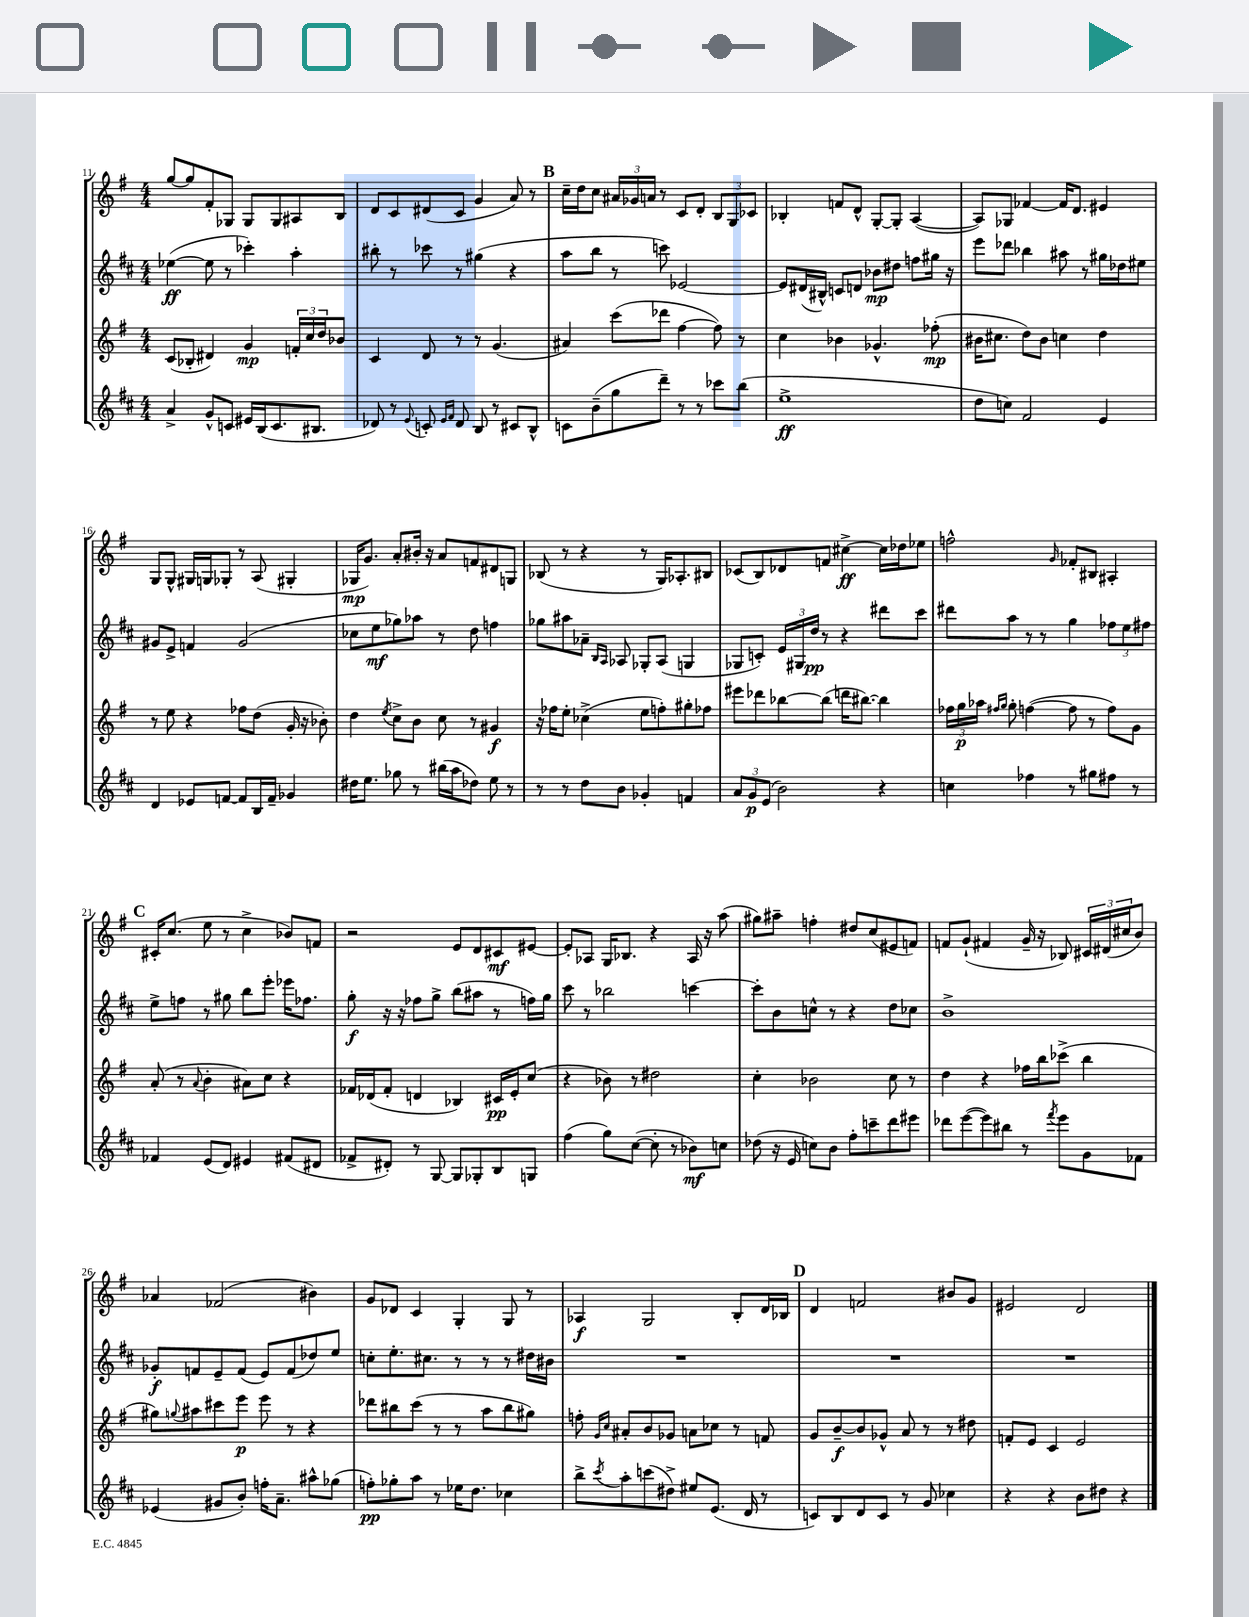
<<
\new StaffGroup <<
\new Staff = "s0" {
    \clef treble \key g \major \numericTimeSignature \time 4/4
    g''8~ g''8 fis'8-. ges8 ges8 ges8 ais8 b8 |
    d'8 c'8 dis'8( c'8 g'4 a'8) r8 |
    \mark \markup { \bold "B" } c''16-- d''16 c''8 \tuplet 3/2 { ais'16 ges'16 a'16 } r8 c'8 d'8-. \tuplet 3/2 { b8 g8 ces'8 } |
    bes4-. f'8 d'8-^ g8~-. g8-. a4~( |
    a8) ges8 fes'4~ fes'16 d'8. eis'4 |
    g8 g8-^ gis16 g16 ges8-. r8 a8( gis4-. |
    ges16\mp g'8.) a'8-. bis'16-. r16 a'8 f'8 dis'8 g8 |
    bes8( r8 r4 r8 g16) aes8.-. bis8 |
    ces'8( b8) des'8 f'8 cis''4~->\ff cis''16 des''16 ees''8 |
    f''2-^ \grace { g'16 } fes'8-. bis8 ais4-. |
    \mark \markup { \bold "C" } cis'16-. c''8.( e''8 r8 c''4-> bes'8) f'8 |
    r2 e'8 d'8 cis'8\mf eis'8~ |
    eis'8-. aes8 g16 bes8. r4 aes16 r16 a''8( |
    gis''8) ais''8-- f''4-. dis''8 c''8( eis'8 f'8) |
    f'8 g'8-!( fis'4 g'16-- r16 bes8) \tuplet 3/2 { cis'16 dis'16( cis''16 } b'8) |
    aes'4 fes'2( bis'4) |
    g'8 des'8 c'4 g4-. g8 r8 |
    aes4\f g2 b8-. d'16 bes16 |
    \mark \markup { \bold "D" } d'4 f'2 bis'8 g'8 |
    eis'2 d'2 \bar "|." |
}
\new Staff = "s1" {
    \clef treble \key d \major \numericTimeSignature \time 4/4
    ees''4~\ff( ees''8 r8 ces'''4-.) a''4-. |
    bis''8-. r8 ces'''8 r8 gis''4( r4 |
    \mark \markup { \bold "B" } a''8 b''8 r8 c'''8) ees'2~ |
    ees'8 dis'16( bis16-^) c'8 d'8 bes'8\mp dis''8 f''8 gis''16 r16 |
    e'''8 des'''8 bes''4 ais''8 r8 gis''16 des''16 eis''8 |
    gis'8 e'8-> f'4 gis'2( |
    ces''8 e''8\mf ges''8) aes''8 r8 d''8 f''4 |
    ges''8 ais''8 aes'8-- \grace { b16 a16 } aes8 ges8-. aes8( g4 |
    ges8 c'8-.) \tuplet 3/2 { e'16 gis16 d''16\pp } r8 r4 dis'''8 cis'''8 |
    dis'''8 a''8 r8 r8 g''4 \tuplet 3/2 { fes''8 e''8 fis''8 } |
    \mark \markup { \bold "C" } e''8-> f''8 r8 gis''8 b''8 e'''8-. ees'''16 fes''8. |
    g''8-.\f r16 r16 fes''8 g''8-> b''8( ais''8 r8 f''16) g''16 |
    cis'''8 r8 bes''2 c'''4~ |
    c'''8-. b'8 c''8-^ r8 r4 d''8 ces''8 |
    b'1-> |
    ges'8-.\f f'8 e'8-- f'8( e'8) f'8( des''8) e''8 |
    c''8-. e''8.-. cis''8. r8 r8 r8 dis''16 bis'16 |
    R1 |
    \mark \markup { \bold "D" } R1 |
    R1 \bar "|." |
}
\new Staff = "s2" {
    \clef treble \key g \major \numericTimeSignature \time 4/4
    c'8( bes8-. dis'4) g'4\mp \tuplet 3/2 { f'16-. c''16 d''16 } bes'8 |
    c'4 d'8 r8 r8 g'4.( |
    \mark \markup { \bold "B" } ais'4) c'''8( des'''8 fis''4~ fis''8) r8 |
    c''4 bes'4 ges'4.-^ fes''8-.\mp( |
    bis'16 cis''8. d''8) bis'8 c''4 d''4 |
    r8 e''8 r4 fes''8 d''8( g'16-. r16 bes'8-.) |
    d''4 \acciaccatura { e''8 } c''8-> b'8 c''8 r8 gis'4\f |
    r16 fes''16 e''8-. ces''4->( e''8 f''8-.) gis''8-. fes''8 |
    eis'''8 des'''8 bes''8~ bes''8( d'''16 bis''8.~) bis''4 |
    \tuplet 3/2 { fes''16 g''16\p aes''16 } \grace { fis''16 g''16 } g''8-. f''4~( f''8 r8 f''8) g'8 |
    \mark \markup { \bold "C" } a'8-.( r8 \appoggiatura { a'8 } b'4-. ais'8) c''8 r4 |
    fes'16 des'16( fes'8-. d'4 bes4) cis'16\pp e'16-. c''8( |
    r4 bes'8) r8 dis''2 |
    c''4-. bes'2 c''8 r8 |
    d''4 r4 fes''16 b''16 ces'''8->( b''4 |
    gis''8) \appoggiatura { g''8 } ais''8 cis'''8 e'''8\p e'''8 r8 r4 |
    des'''8 bis''8 c'''8( r8 r8 a''8 bis''8 gis''8) |
    f''8-. \grace { g'16 c''16 } ais'8-. b'8 ges'8 a'8 ces''8 r8 f'8 |
    \mark \markup { \bold "D" } g'8 b'8~--\f b'8 ges'8-^ a'8 r8 r8 dis''8 |
    f'8-. e'8 c'4 e'2 \bar "|." |
}
\new Staff = "s3" {
    \clef treble \key d \major \numericTimeSignature \time 4/4
    a'4-> g'8-^ c'8 eis'16 b16( c'8. bis8. |
    des'8) r8 \appoggiatura { e'8 } c'8-. \grace { e'16 fis'16 } des'8 b8 r8 cis'8 b8-^ |
    \mark \markup { \bold "B" } c'8 b'8--( g''8 d'''8--) r8 r8 ces'''8 b''8( |
    e''1->\ff |
    d''8 c''8) fis'2 e'4 |
    d'4 ees'8 f'8~ f'8 b16 f'16-- ges'4 |
    dis''16 e''8. ges''8 r8 bis''16( a''16 des''8) e''8 r8 |
    r8 r8 d''8 b'8 ges'4-. f'4 |
    \tuplet 3/2 { a'8 g'8\p e'8( } b'2) r4 |
    c''4 fes''4 r8 gis''8 fis''8 r8 |
    \mark \markup { \bold "C" } fes'4 e'8( d'8) eis'4 fis'8( dis'8 |
    fes'8-> dis'8-.) r8 g8~ g8 ges8-. b8 g8 |
    fis''4( g''8) cis''8~( cis''8-. r8 bes'8\mf) c''8 |
    des''8( r16 e'16 c''8) b'8 fis''8-. c'''8-- d'''8 eis'''8 |
    des'''8 e'''8~( e'''8) bis''8 r8 \acciaccatura { fis'''8 } e'''8 g'8 fes'8 |
    ees'4( gis'8 b'8-.) f''16-. a'8.-- ais''8-^ ges''8( |
    f''8-.\pp) ges''8-. a''8 r8 ees''16 d''8. ces''4 |
    b''8-> \acciaccatura { cis'''8 } a''8-. c'''8( dis''8->) eis''8 e'8.( d'16 r8 |
    \mark \markup { \bold "D" } c'8) b8 d'8 c'8 r8 g'8 ces''4 |
    r4 r4 b'8 dis''8 r4 \bar "|." |
}
>>
>>
\layout { \context { \Score currentBarNumber = #11 } }
